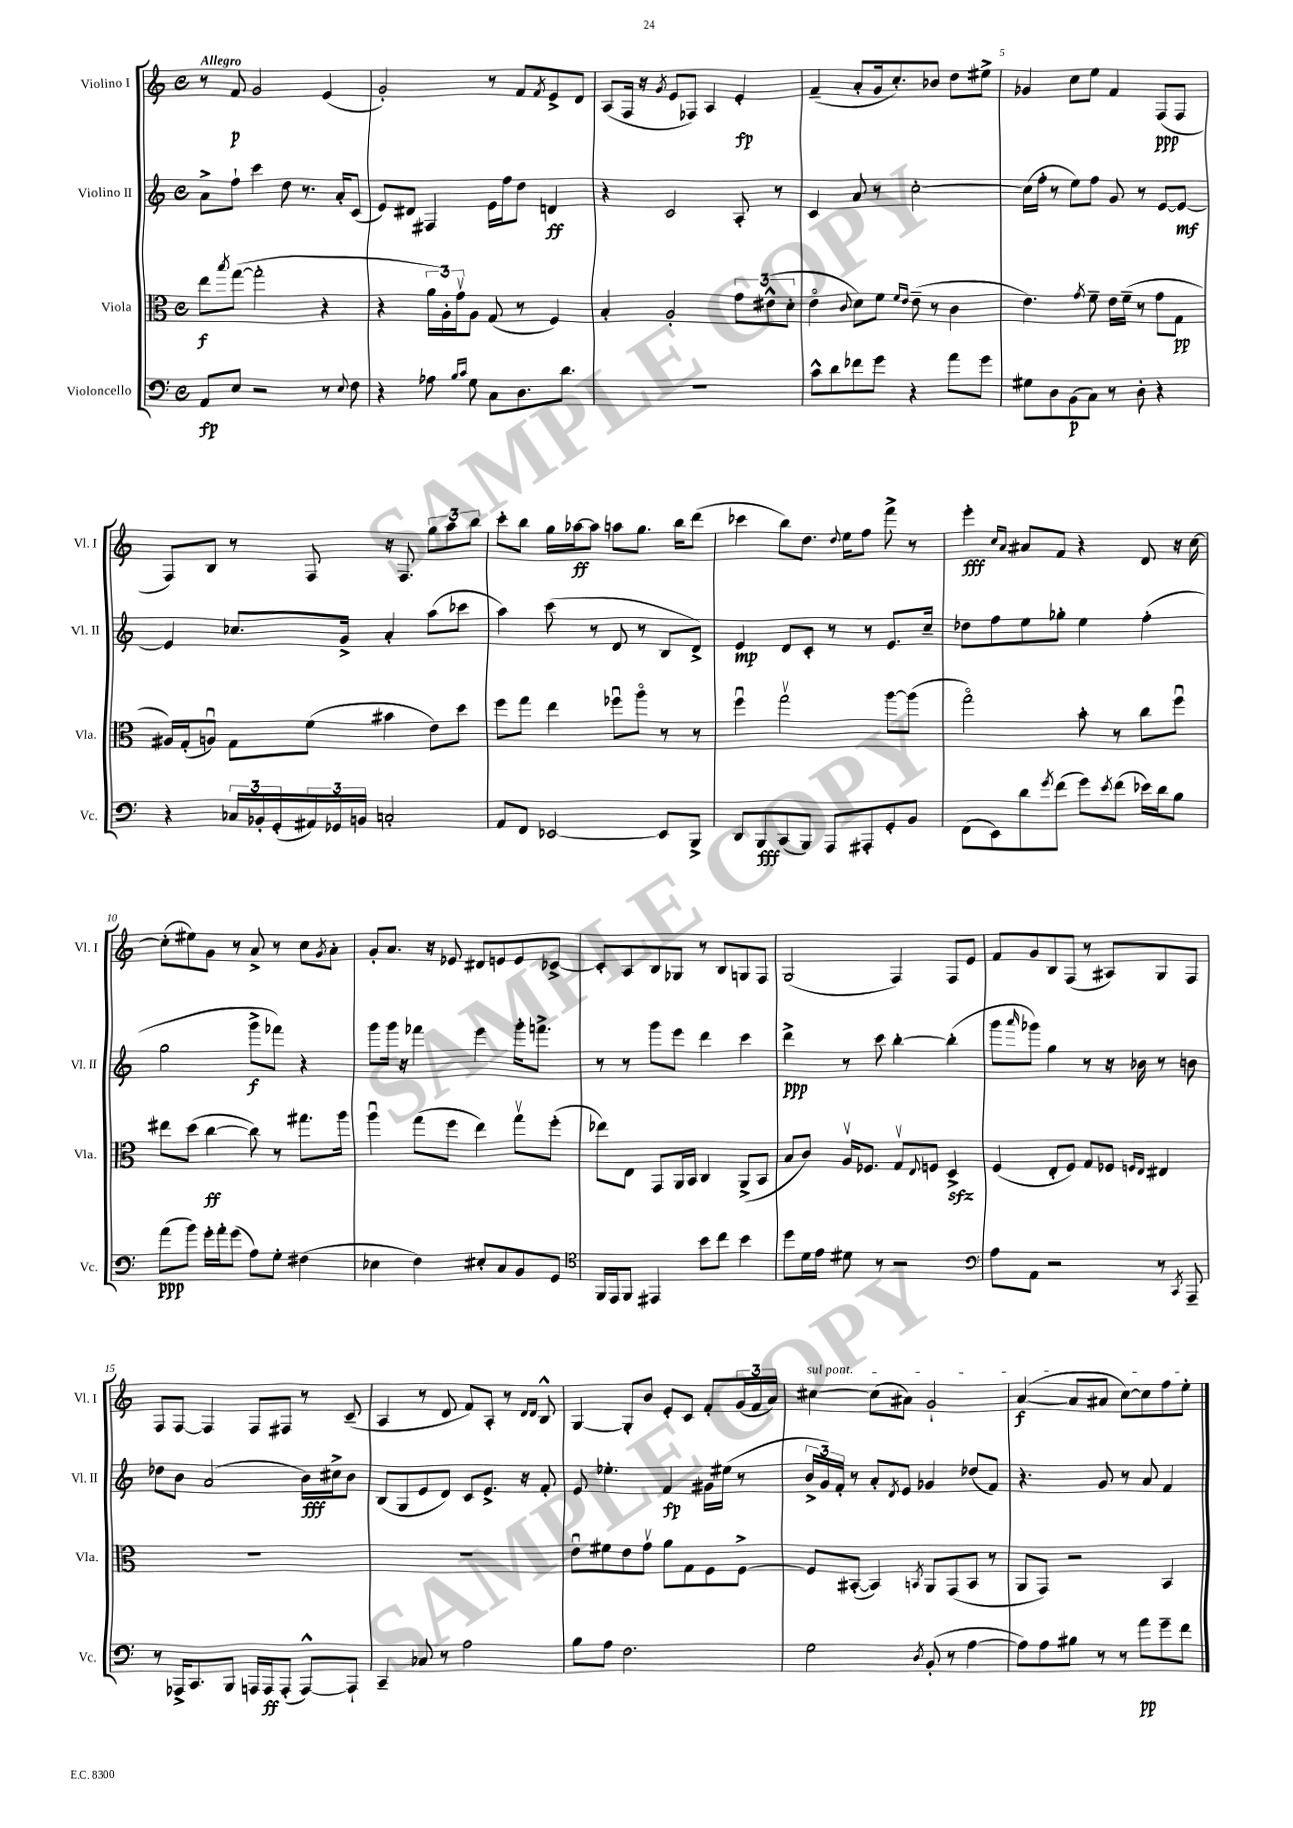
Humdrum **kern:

**kern	**dynam	**kern	**dynam	**kern	**dynam	**kern	**dynam
*part4	*part4	*part3	*part3	*part2	*part2	*part1	*part1
*staff4	*staff4	*staff3	*staff3	*staff2	*staff2	*staff1	*staff1
*I"Violoncello	*	*I"Viola	*	*I"Violino II	*	*I"Violino I	*
*I'Vc.	*	*I'Vla.	*	*I'Vl. II	*	*I'Vl. I	*
*clefF4	*	*clefC3	*	*clefG2	*	*clefG2	*
*k[]	*	*k[]	*	*k[]	*	*k[]	*
*M4/4	*	*M4/4	*	*M4/4	*	*M4/4	*
*met(c)	*	*met(c)	*	*met(c)	*	*met(c)	*
=1	=1	=1	=1	=1	=1	=1	=1
!	!	!	!	!	!	!LO:TX:a:B:t=Allegro	!
8AA/L	fp	8ee\L	f	8a^\L	.	8r	.
.	.	8qbb/	.	.	.	.	.
8E/J	.	([8gg\J	.	8ff`\J	.	8f/	p
2r	.	2gg'\]	.	4ccc\	.	2g/	.
.	.	.	.	8dd\	.	.	.
.	.	.	.	8.r	.	.	.
8r	.	4r	.	.	.	(4e/	.
.	.	.	.	16a'/KL	.	.	.
8qqE/	.	.	.	.	.	.	.
8F\	.	.	.	(8c/J	.	.	.
=2	=2	=2	=2	=2	=2	=2	=2
4r	.	4r	.	8e/L)	.	2g'/)	.
.	.	.	.	8d#X/J	.	.	.
8A-X\	.	24a\LL	.	4F#X/	.	.	.
.	.	24A'\)	.	.	.	.	.
.	.	24gv\J	.	.	.	.	.
16qqB/LL	.	.	.	.	.	.	.
16qqc/JJ	.	.	.	.	.	.	.
8G\	.	8A\J	.	.	.	.	.
8C\L	.	(8G/	.	16e\LL	.	8r	.
.	.	.	.	16ff\J	.	.	.
8.D\	.	8r	.	8dd\J	.	8f/L	.
.	.	.	.	.	.	8qf/	.
.	.	4F/)	.	4dn/	ff	8e^/	.
8.d\J	.	.	.	.	.	.	.
.	.	.	.	.	.	8d/J	.
=3	=3	=3	=3	=3	=3	=3	=3
1r	.	4B'/	.	4r	.	(8A/L	.
.	.	.	.	.	.	16F/Jk	.
.	.	.	.	.	.	16r	.
.	.	.	.	.	.	8qg/	.
.	.	2A'/	.	2c/	.	8e/L	.
.	.	.	.	.	.	8F-X/J)	.
.	.	.	.	.	.	4A/	.
.	.	12g\L	.	8A'/	.	4e'/	fp
.	.	(12e#X^^\	.	.	.	.	.
.	.	.	.	8r	.	.	.
.	.	12d'\J	.	.	.	.	.
=4	=4	=4	=4	=4	=4	=4	=4
8c^^\L	.	4e\	.	4c/	.	(4f~/	.
8d\	.	.	.	.	.	.	.
.	.	8qqc/	.	.	.	.	.
8f-X\	.	8d\L)	.	8a/	.	8a'/L	.
8g\J	.	8f\J	.	8r	.	16g/k	.
.	.	.	.	.	.	8.cc'/)	.
.	.	16qqf/LL	.	.	.	.	.
.	.	16qqe/JJ	.	.	.	.	.
4r	.	(8e~\	.	[2cc'\	.	.	.
.	.	8r	.	.	.	8b-X/J	.
8a\L	.	4c\	.	.	.	8dd\L	.
8g\J	.	.	.	.	.	8ee#X^\J	.
=5	=5	=5	=5	=5	=5	=5	=5
8G#X\L	.	4.e\)	.	(16cc\LL]	.	4g-X/	.
.	.	.	.	16ff'\JJ	.	.	.
8D\	.	.	.	8r	.	.	.
(8BB\	p	.	.	8ee\L)	.	8cc\L	.
.	.	8qg/	.	.	.	.	.
8C\J)	.	8f~\	.	8ff\J	.	8ee\J	.
8r	.	16e\LL	.	8g/	.	4f/	.
.	.	(16f~\JJ	.	.	.	.	.
8D'\	.	8r	.	8r	.	.	.
4r	.	8g\L	.	[8e/L	.	(8F/L	ppp
.	.	8G\J	pp	8e/J_	mf	8F/J	.
!!LO:LB:g=z
=6	=6	=6	=6	=6	=6	=6	=6
4r	.	16A#X/LL)	.	4e/]	.	8F/L)	.
.	.	(16G'/J	.	.	.	.	.
.	.	8Anu/J)	.	.	.	8B/J	.
24C-X/LL	.	8G\L	.	8.cc-X/L	.	8r	.
24BB-X'/	.	.	.	.	.	.	.
(24GG'/	.	.	.	.	.	.	.
24AA#X/)	.	(8f\J	.	.	.	8F/	.
24GG-X/	.	.	.	.	.	.	.
.	.	.	.	16g^/Jk	.	.	.
24BBn/JJ	.	.	.	.	.	.	.
2Cn'/	.	4b#X\	.	4a'/	.	16r	.
.	.	.	.	.	.	8.F/	.
.	.	8e\L)	.	(8aa\L	.	12gg\L	.
.	.	.	.	.	.	12aa\	.
.	.	8dd\J	.	8ccc-X\J	.	.	.
.	.	.	.	.	.	12bb\J	.
=7	=7	=7	=7	=7	=7	=7	=7
8AA/L	.	8ff\L	.	4aa\)	.	8ccc'\L	.
8FF/J	.	8gg\J	.	.	.	8bb\J	.
[2EE-X/	.	4ee\	.	(8ccc\	.	16gg\LL	.
.	.	.	.	.	.	[16aa-X\J	ff
.	.	.	.	8r	.	8aa-\J]	.
.	.	8ff-Xu\L	.	8d/	.	8aan\L	.
.	.	8aa\J	.	8r	.	8.gg\J	.
8EE-/L]	.	8r	.	8B/L	.	.	.
.	.	.	.	.	.	16bb\KL	.
8BBB^/J	.	8r	.	8d^/J)	.	(8ddd\J	.
=8	=8	=8	=8	=8	=8	=8	=8
8DD/L	.	4ffu\	.	4e/	mp	4ccc-X\	.
8BBB/	fff	.	.	.	.	.	.
(8CC/	.	2ggv\	.	8d/L	.	8bb\L)	.
8BBB/J)	.	.	.	8c'/J	.	8.dd\J	.
8AAA/L	.	.	.	8r	.	.	.
.	.	.	.	.	.	8qqdd/	.
.	.	.	.	.	.	16ee\KL	.
8AAA#X'/	.	.	.	8r	.	8ff\J	.
8GG'/	.	[8aa\L	.	8.e/L	.	8fff^\	.
8BB/J	.	(8aa\J]	.	.	.	8r	.
.	.	.	.	16cc~/Jk	.	.	.
=9	=9	=9	=9	=9	=9	=9	=9
(8FF\L	.	2gg\)	.	8dd-X\L	.	4eee'\	fff
8EE\)	.	.	.	8ff\	.	.	.
.	.	.	.	.	.	16qqcc/LL	.
.	.	.	.	.	.	16qqa/JJ	.
8d\	.	.	.	8ee\	.	8a#X/L	.
8qg/	.	.	.	.	.	.	.
(8f\J	.	.	.	8gg-X'\J	.	8f/J	.
8g\L)	.	8b'\	.	4ee\	.	4r	.
8qe/	.	.	.	.	.	.	.
(8f\J	.	8r	.	.	.	.	.
16e-X\LL)	.	8cc\L	.	(4ff'\	.	8d/	.
16d\J	.	.	.	.	.	.	.
8B\J	.	8ffu\J	.	.	.	16r	.
.	.	.	.	.	.	[16cc\	.
!!LO:LB:g=z
=10	=10	=10	=10	=10	=10	=10	=10
(8a\L	ppp	8ee#X\L	.	2gg\	.	(8cc'\L]	.
8b\J)	.	(8dd\J	.	.	.	8ee#X\)	.
16g'\LL	.	[4cc\	ff	.	.	8g\J	.
16a'\J	.	.	.	.	.	.	.
(8g\J	.	.	.	.	.	8r	.
8A\L)	.	8cc\])	.	8ggg^\L	f	8a^/	.
8G'\J	.	8r	.	8fff-X\J)	.	8r	.
(4F#X\	.	8.gg#X\L	.	4r	.	8cc\L	.
.	.	.	.	.	.	8qg/	.
.	.	.	.	.	.	8a'\J	.
.	.	16aa\Jk	.	.	.	.	.
=11	=11	=11	=11	=11	=11	=11	=11
4E-X\	.	4aau\	.	8ggg\L	.	8g'/L	.
.	.	.	.	16ggg\Jk	.	8.a/J	.
.	.	.	.	16r	.	.	.
4F\)	.	(8gg\L	.	4fff-X\	.	.	.
.	.	.	.	.	.	16r	.
.	.	8ff\J	.	.	.	8e-X/	.
8E#X'/L	.	4ee\)	.	4eee\	.	8d#X/L	.
8C/	.	.	.	.	.	8en/	.
8BB/	.	8ggv\L	.	16ggg'\KL	.	8e/	.
.	.	.	.	8.fffn^\J	.	.	.
8GG/J	.	(8ff'\J	.	.	.	[8c-X^/J	.
=12	=12	=12	=12	=12	=12	=12	=12
*clefC4	*	*	*	*	*	*	*
16FF/LL	.	8ee-X\L)	.	8r	.	8c-'/L]	.
16EE/J	.	.	.	.	.	.	.
8FF/J	.	8E\J	.	8r	.	8A/	.
4EE#X/	.	8GG/L	.	8ggg\L	.	8B/	.
.	.	16AA/L	.	8eee\J	.	8G-X/J	.
.	.	16BB/JJ	.	.	.	.	.
8b\L	.	4C/	.	4ddd\	.	8r	.
8cc\J	.	.	.	.	.	8B/L	.
4b\	.	(8AA^/L	.	4ccc\	.	8Gn/	.
.	.	8BB/J	.	.	.	8F/J	.
=13	=13	=13	=13	=13	=13	=13	=13
8dd\L	.	8B/L	.	4ddd^\	ppp	(2G/	.
16d\L	.	8c/J)	.	.	.	.	.
16e\JJ	.	.	.	.	.	.	.
8d#X\	.	16Av/KL	.	8r	.	.	.
.	.	8.F-X/J	.	.	.	.	.
8r	.	.	.	8ccc\	.	.	.
2r	.	8Gv/L	.	[4bb'\	.	4F/)	.
.	.	8qqE/	.	.	.	.	.
.	.	8Fn/J	.	.	.	.	.
.	.	4Dzz^/	.	(4bb'\]	.	8F/L	.
.	.	.	.	.	.	8e/J	.
=14	=14	=14	=14	=14	=14	=14	=14
*clefF4	*	*	*	*	*	*	*
8A\L	.	(4F/	.	8ggg\L	.	8f/L	.
.	.	.	.	16qqaaa/	.	.	.
8AA\J	.	.	.	8ggg-X\J)	.	8g/	.
2r	.	8E'/L	.	4gg\	.	8B/	.
.	.	8F/J)	.	.	.	(8F/J	.
.	.	8G/L	.	8r	.	8r	.
.	.	8F-X/J	.	16r	.	8A#X/L)	.
.	.	.	.	16b-X\	.	.	.
.	.	16qqFn/LL	.	.	.	.	.
.	.	16qqE/JJ	.	.	.	.	.
8r	.	4E#X/	.	8r	.	8G/	.
8qCC/	.	.	.	.	.	.	.
8AAA~/	.	.	.	8bn\	.	8F/J	.
!!LO:LB:g=z
=15	=15	=15	=15	=15	=15	=15	=15
8r	.	1r	.	8dd-X\L	.	8F/L	.
16AAA-X^/KL	.	.	.	8b\J	.	[8F/J	.
8.CC/	.	.	.	.	.	.	.
.	.	.	.	(2a/	.	4F/]	.
8BBB/J	.	.	.	.	.	.	.
16AAAn/LL	.	.	.	.	.	8F/L	.
16AAA/J	ff	.	.	.	.	.	.
(8AAA'/J	.	.	.	.	.	8F#X/J	.
[8AAA^^/L)	.	.	.	16b\LL)	fff	8r	.
.	.	.	.	16cc#X^\J	.	.	.
8AAA`/J]	.	.	.	8b\J	.	(8c~/	.
=16	=16	=16	=16	=16	=16	=16	=16
4CC~/	.	1r	.	(8B/L	.	4A/	.
.	.	.	.	8G/	.	.	.
8C-X/	.	.	.	8e/	.	8r	.
8r	.	.	.	8d/J)	.	8d/	.
2A\	.	.	.	8c/L	.	8f/L)	.
.	.	.	.	8.e^/J	.	8A'/J	.
.	.	.	.	.	.	8r	.
.	.	.	.	16r	.	.	.
.	.	.	.	.	.	16qqd/LL	.
.	.	.	.	.	.	16qqd/JJ	.
.	.	.	.	8f'/	.	8B^^/	.
=17	=17	=17	=17	=17	=17	=17	=17
8B\L	.	8eu\L	.	8e/	.	[4G/	.
8A\J	.	8f#X\	.	4.ee-X'\	.	.	.
2.F\	.	8e\	.	.	.	8G'/L]	.
.	.	8gv\J	.	.	.	8b/J	.
.	.	8a\L	.	4f/	fp	8e'/L	.
.	.	8G\	.	.	.	8c/J	.
.	.	8F\	.	16g#X\LL	.	8f'/L	.
.	.	.	.	(16ee#X\JJ	.	.	.
.	.	[8F^\J	.	8r	.	(24g/L	.
.	.	.	.	.	.	24f/	.
.	.	.	.	.	.	24a/JJ)	.
=18	=18	=18	=18	=18	=18	=18	=18
!	!	!	!	!	!	!LO:TX:a:i:t=sul pont.	!
2G\	.	8F/L]	.	24b^/LL	.	[4cc#X\	.
.	.	.	.	24g/)	.	.	.
.	.	.	.	24f'/JJ	.	.	.
.	.	([8BB#X'/J	.	8r	.	.	.
.	.	4BB#/])	.	8a'/L	.	(8cc#\L]	.
.	.	.	.	8qd/	.	.	.
.	.	.	.	8e/J	.	8a#X\J)	.
8qD/	.	8qBBn/	.	.	.	.	.
(8BB'/	.	8AA/L	.	4g-X/	.	2g`/	.
8r	.	(8GG/	.	.	.	.	.
[4A\	.	8BB/J	.	(8dd-X/L	.	.	.
.	.	8r	.	8f/J)	.	.	.
=19	=19	=19	=19	=19	=19	=19	=19
8A\L])	.	8AA/L	.	4.r	.	([4a/	f
8A\	.	8GG/J)	.	.	.	.	.
8B#X\J	.	2r	.	.	.	8a/L]	.
8r	.	.	.	8g/	.	8a#X/J	.
8r	.	.	.	8r	.	[8cc\L)	.
8a\L	pp	.	.	8a/	.	8cc\]	.
8g~\	.	4BB/	.	4f/	.	8ff\	.
8f\J	.	.	.	.	.	8ee'\J	.
==	==	==	==	==	==	==	==
*-	*-	*-	*-	*-	*-	*-	*-
